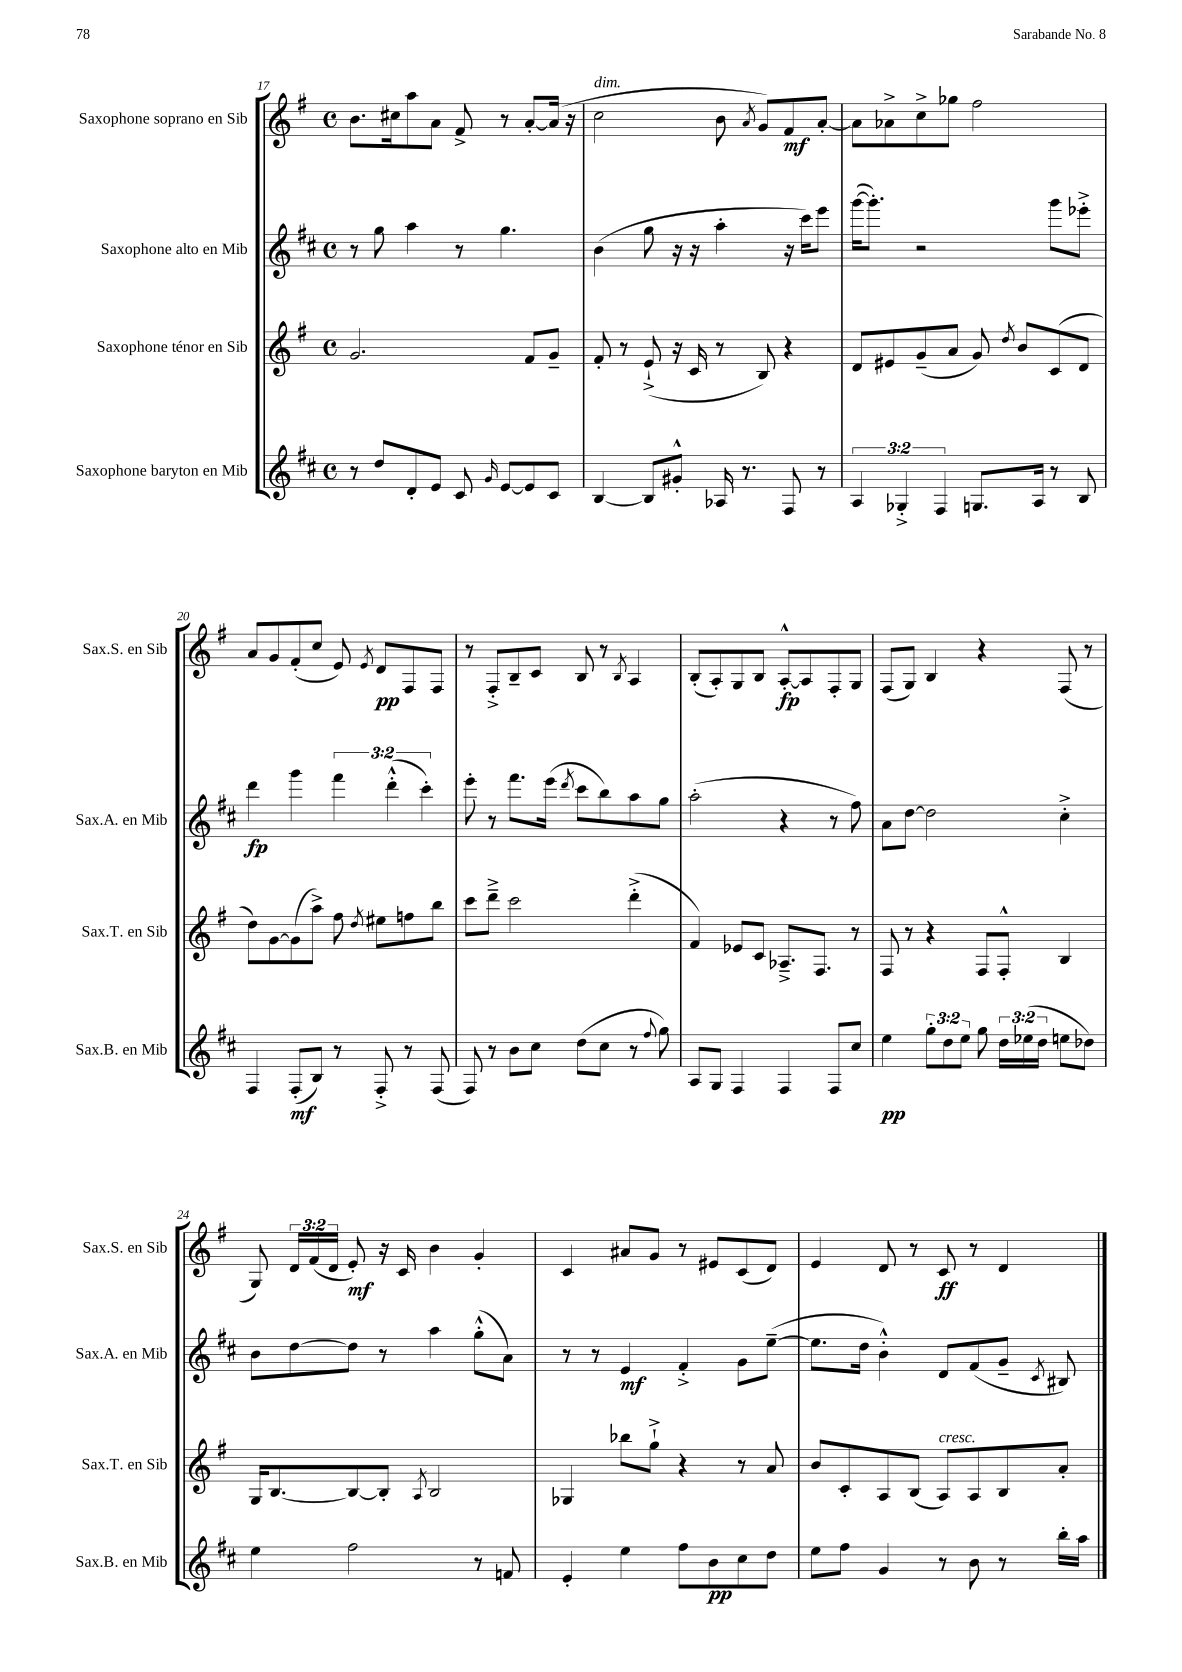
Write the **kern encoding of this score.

**kern	**dynam	**kern	**kern	**dynam	**kern	**dynam
*part4	*part4	*part3	*part2	*part2	*part1	*part1
*staff4	*staff4	*staff3	*staff2	*staff2	*staff1	*staff1
*I"Saxophone baryton en Mib	*	*I"Saxophone ténor en Sib	*I"Saxophone alto en Mib	*	*I"Saxophone soprano en Sib	*
*I'Sax.B. en Mib	*	*I'Sax.T. en Sib	*I'Sax.A. en Mib	*	*I'Sax.S. en Sib	*
*clefG2	*	*clefG2	*clefG2	*	*clefG2	*
*k[f#c#]	*	*k[f#]	*k[f#c#]	*	*k[f#]	*
*M4/4	*	*M4/4	*M4/4	*	*M4/4	*
*met(c)	*	*met(c)	*met(c)	*	*met(c)	*
=17	=17	=17	=17	=17	=17	=17
8r	.	2.g/	8r	.	8.b\L	.
8dd/L	.	.	8gg\	.	.	.
.	.	.	.	.	16cc#X\k	.
8d'/	.	.	4aa\	.	8aa\	.
8e/J	.	.	.	.	8a\J	.
8c#/	.	.	8r	.	8f#^/	.
16qqg/	.	.	.	.	.	.
[8e/L	.	.	4.gg\	.	8r	.
8e/]	.	8f#/L	.	.	[8a'/L	.
8c#/J	.	8g~/J	.	.	(16a/Jk]	.
.	.	.	.	.	16r	.
=18	=18	=18	=18	=18	=18	=18
!	!	!	!	!	!LO:TX:a:i:t=dim.	!
[4B/	.	8f#'/	(4b\	.	2cc\	.
.	.	8r	.	.	.	.
8B/L]	.	(8e`^/	8gg\	.	.	.
8g#X'^^/J	.	16r	16r	.	.	.
.	.	16c/	16r	.	.	.
16A-X/	.	8r	4aa'\	.	8b\	.
8.r	.	.	.	.	.	.
.	.	.	.	.	8qa/	.
.	.	8B/)	.	.	8g/L)	.
8F#/	.	4r	16r	.	8f#/	mf
.	.	.	16ccc#\KL)	.	.	.
8r	.	.	8eee\J	.	[8a'/J	.
=19	=19	=19	=19	=19	=19	=19
6A/	.	8d/L	([16ggg\KL	.	8a\L]	.
.	.	.	8.ggg'\J])	.	.	.
.	.	8e#X/	.	.	8a-X^\	.
6G-X'^/	.	.	.	.	.	.
.	.	(8g~/	2r	.	8cc^\	.
6F#/	.	.	.	.	.	.
.	.	8a/J	.	.	8gg-X\J	.
8.Gn/L	.	8g/)	.	.	2ff#\	.
.	.	8qdd/	.	.	.	.
.	.	8b/L	.	.	.	.
16A/Jk	.	.	.	.	.	.
8r	.	(8c/	8ggg\L	.	.	.
8B/	.	8d/J	8eee-X'^\J	.	.	.
!!LO:LB:g=z
=20	=20	=20	=20	=20	=20	=20
4F#/	.	8dd\L)	4ddd\	fp	8a/L	.
.	.	[8g\	.	.	8g/	.
(8F#'/L	mf	(8g\]	4ggg\	.	(8f#'/	.
8B/J)	.	8aa^\J)	.	.	8cc/J	.
8r	.	8ff#\	6fff#\	.	8e/)	.
.	.	8qdd/	.	.	8qe/	.
8F#'^/	.	8ee#X\L	.	.	8d/L	pp
.	.	.	(6ddd'^^\	.	.	.
8r	.	8ffn\	.	.	8F#/	.
.	.	.	6ccc#'\)	.	.	.
(8F#/	.	8bb\J	.	.	8F#/J	.
=21	=21	=21	=21	=21	=21	=21
8F#/)	.	8ccc\L	8eee'\	.	8r	.
8r	.	8ddd~^\J	8r	.	8F#'^/L	.
8b\L	.	2ccc\	8.fff#\L	.	8B~/	.
8cc#\J	.	.	.	.	8c/J	.
.	.	.	(16eee\Jk	.	.	.
.	.	.	8qddd/	.	.	.
(8dd\L	.	.	8ccc#\L	.	8B/	.
8cc#\J	.	.	8bb\)	.	8r	.
.	.	.	.	.	8qB/	.
8r	.	(4ddd'^\	8aa\	.	4A/	.
8qqff#/	.	.	.	.	.	.
8gg\)	.	.	8gg\J	.	.	.
=22	=22	=22	=22	=22	=22	=22
8A/L	.	4f#/)	(2aa'\	.	(8B'/L	.
8G/J	.	.	.	.	8A'/)	.
4F#/	.	8e-X/L	.	.	8G/	.
.	.	8c/J	.	.	8B/J	.
4F#/	.	8.A-X~^/L	4r	.	[8A'^^/L	fp
.	.	.	.	.	8A/]	.
.	.	8.F#/J	.	.	.	.
8F#/L	.	.	8r	.	8F#'/	.
8cc#/J	.	8r	8ff#\)	.	8G/J	.
=23	=23	=23	=23	=23	=23	=23
4ee\	pp	8F#/	8a\L	.	(8F#/L	.
.	.	8r	[8dd\J	.	8G/J)	.
12gg'\L	.	4r	2dd\]	.	4B/	.
12dd\	.	.	.	.	.	.
12ee\J	.	.	.	.	.	.
8gg\	.	8F#/L	.	.	4r	.
24dd\LL	.	8F#'^^/J	.	.	.	.
(24ee-X\	.	.	.	.	.	.
24dd\JJ	.	.	.	.	.	.
8een\L	.	4B/	4cc#'^\	.	(8F#/	.
8dd-X\J)	.	.	.	.	8r	.
!!LO:LB:g=z
=24	=24	=24	=24	=24	=24	=24
4ee\	.	16G/KL	8b\L	.	8G/)	.
.	.	[8.B/	.	.	.	.
.	.	.	[8dd\	.	24d/LL	.
.	.	.	.	.	(24f#/	.
.	.	.	.	.	24d/JJ	.
2ff#\	.	8B/_	8dd\J]	.	8e'/)	mf
.	.	8B'/J]	8r	.	16r	.
.	.	.	.	.	16c/	.
.	.	8qA/	.	.	.	.
.	.	2B/	4aa\	.	4b\	.
8r	.	.	(8gg'^^\L	.	4g'/	.
8fn/	.	.	8a\J)	.	.	.
=25	=25	=25	=25	=25	=25	=25
4e'/	.	4G-X/	8r	.	4c/	.
.	.	.	8r	.	.	.
4ee\	.	8bb-X\L	4e/	mf	8a#X/L	.
.	.	8gg`^\J	.	.	8g/J	.
8ff#\L	.	4r	4f#'^/	.	8r	.
8b\	pp	.	.	.	8e#X/L	.
8cc#\	.	8r	8g\L	.	(8c/	.
8dd\J	.	8a/	([8ee~\J	.	8d/J)	.
=26	=26	=26	=26	=26	=26	=26
8ee\L	.	8b/L	8.ee\L]	.	4e/	.
8ff#\J	.	8c'/	.	.	.	.
.	.	.	16dd\Jk	.	.	.
4g/	.	8A/	4b'^^\)	.	8d/	.
.	.	(8B/J	.	.	8r	.
!	!	!LO:TX:a:i:t=cresc.	!	!	!	!
8r	.	8A/L)	8d/L	.	8c/	ff
8b\	.	8A/	(8f#/	.	8r	.
8r	.	8B/	8g~/J	.	4d/	.
.	.	.	8qc#/	.	.	.
16bb'\LL	.	8a'/J	8B#X/)	.	.	.
16aa\JJ	.	.	.	.	.	.
==	==	==	==	==	==	==
*-	*-	*-	*-	*-	*-	*-
